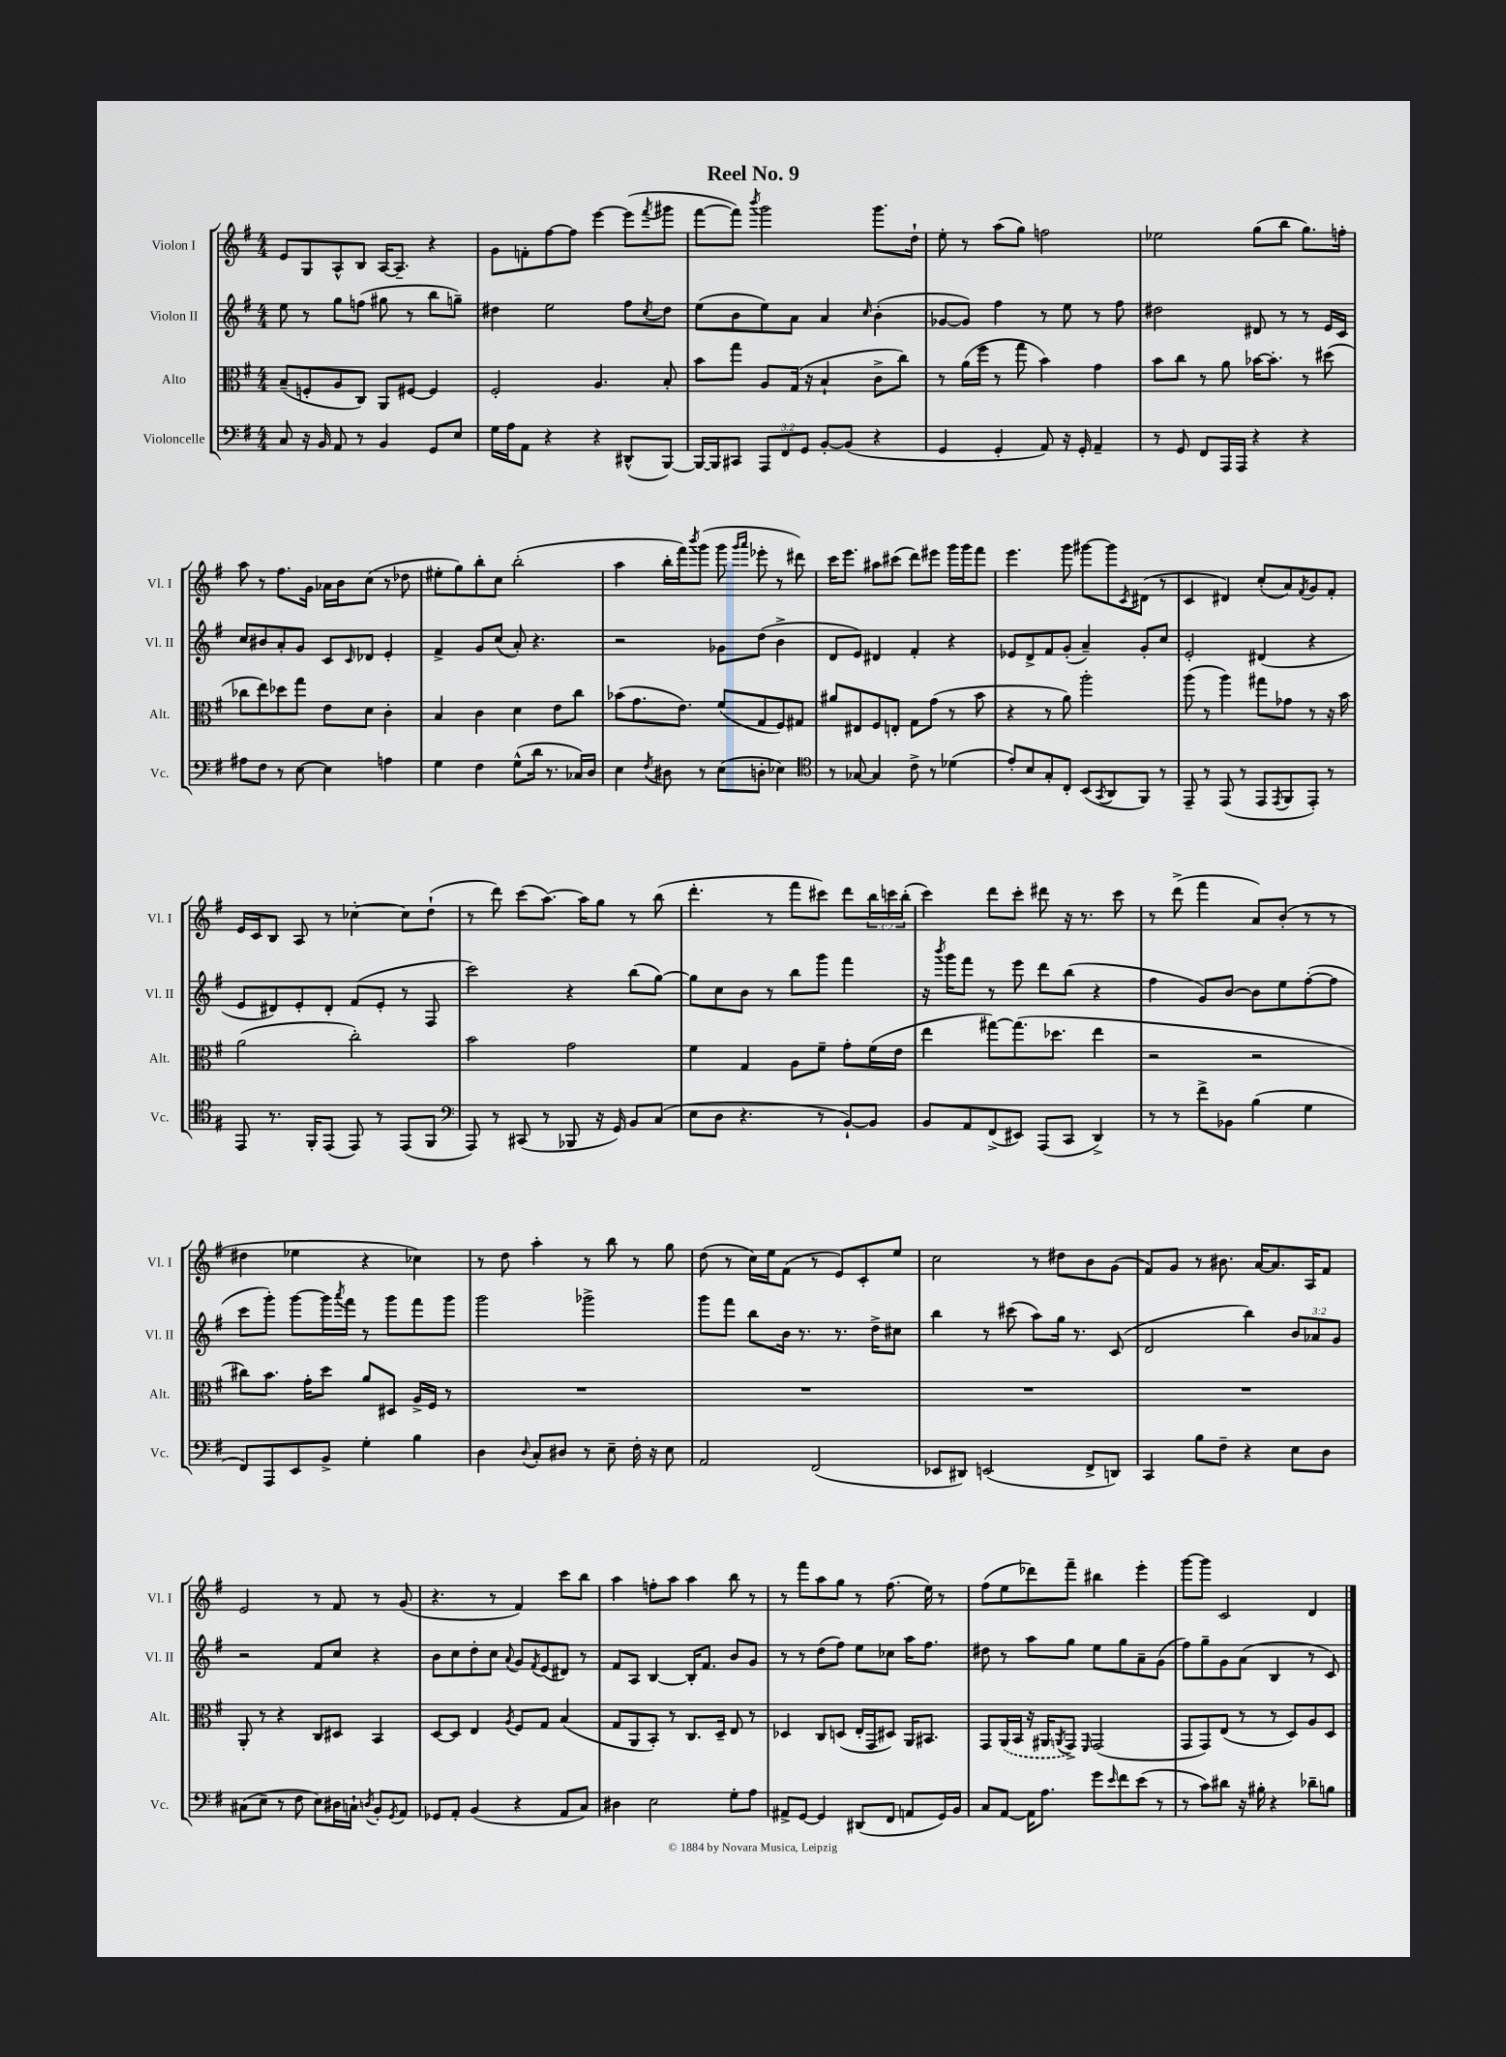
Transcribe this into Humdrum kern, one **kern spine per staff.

**kern	**kern	**kern	**kern
*staff4	*staff3	*staff2	*staff1
*clefF4	*clefC3	*clefG2	*clefG2
*k[f#]	*k[f#]	*k[f#]	*k[f#]
*M4/4	*M4/4	*M4/4	*M4/4
8C	(8B~	8ee	8e
16r	8F'	8r	8G
16BB	.	.	.
8AA	8A	8gg	8A^^
8r	8C)	(8ff	8B
4BB	8AA	8gg#	[16A
.	.	.	8.A~]
.	[8F#	8r	.
8GG	4F#]	8bb	4r
8E	.	8gg~)	.
=	=	=	=
16G	2F#'	4dd#	8g
16A	.	.	.
8AA	.	.	8f'
4r	.	2ee	[8ff#
.	.	.	8ff#]
4r	4.A	.	[4eee
(8DD#^^	.	8ff#	(8eee]
.	.	8qcc	8qfff#
[8BBB)	8B'	8dd#	8ggg#
=	=	=	=
16BBB_	8b	(8ee	[8fff#
16BBB]	.	.	.
8CC#	8gg	8b	8fff#])
.	.	.	8qbbb
12AAA	8A	8ee)	2ggg
12FF#	.	.	.
.	(16G	8a	.
12GG	.	.	.
.	16r	.	.
[8BB'	4B`	4a	.
(8BB]	.	.	.
.	.	16qqcc	.
4r	8c^	(4b'	8.ggg
.	8cc)	.	.
.	.	.	16dd`
=	=	=	=
4GG	8r	[8g-	8ee'
.	(16a	8g-])	8r
.	16ff#	.	.
4GG'	8r	4ff#	(8aa
.	8gg	.	8gg)
8AA)	4b)	8r	2ff
16r	.	8ee	.
16GG'	.	.	.
4AA~	4g	8r	.
.	.	8ff#	.
=	=	=	=
8r	8b	2dd#	2ee-
8GG	8cc	.	.
8FF#	8r	.	.
16AAA	8a	.	.
16AAA	.	.	.
4r	[16b-	8d#	(8gg
.	8.b-']	.	.
.	.	8r	8bb
4r	8r	8r	8.gg)
.	(8dd#	16e	.
.	.	16c	16ff'
=	=	=	=
8A#	8cc-	8cc	8aa
8F#	8ee)	8b#	8r
8r	8dd-	8a'	8.ff#
[8E	8gg	8g	.
.	.	.	16g
4E]	8e	8c	16a-
.	.	.	16b
.	.	16qqc	.
.	8d	8d-	(8cc
4A	4c'	4e'	8r
.	.	.	8dd-
=	=	=	=
4G	4B	4f#^	8ee#'
.	.	.	8gg)
4F#	4c	8g	8bb'
.	.	(8cc	8cc
(8G^^	4d	8a')	(2bb'
16d	.	4.r	.
8.r	.	.	.
.	8e	.	.
16C-)	8cc	.	.
16D	.	.	.
=	=	=	=
4E	(8b-	2r	4aa
.	8.g	.	.
8qF#	.	.	.
8D#	.	.	16bb'
.	8.e)	.	16fff#)
.	.	.	8qbbb
8r	.	.	(8ggg
(8E	(8f#	8g-	8ggg
.	.	.	16qqggg
.	.	.	16qqaaa
8D'	8G	(8dd	8eee-'
4E-)	8F#)	4b^	8r
.	8G#	.	8ddd#)
=	=	=	=
*clefC4	*	*	*
8r	8a#	8d	16ccc
.	.	.	8.eee
[8G-	8E#	8e)	.
4G-]	8F#	4d#	8aa#
.	8E'	.	(8ccc#
8c^	8G	4f#'	8ddd)
8r	(8g	.	8eee#
(4d-	8r	4r	16ggg
.	.	.	16ggg
.	8b	.	8fff#
=	=	=	=
8e')	4r	8e-	4.eee
8B	.	8d^	.
8G'	8r	8f#	.
8C'	8a)	(8g'	8ggg
(8BB	2aa'	4a~)	[8ggg#
8qGG	.	.	.
8AA	.	.	8ggg#]
.	.	.	8qc
8FF#)	.	8g'	(8d#
8r	.	8cc	8r
=	=	=	=
8EE~	(8aa	2e'	4c
8r	8r	.	.
(8EE	4aa)	.	4d#)
8r	.	.	.
8EE	8gg#	(4d#	(8cc'
8qEE	.	.	.
8FF#	8g-	.	8a)
.	.	.	8qf#
8EE')	8r	4r	8g
8r	16r	.	8f#'
.	16b	.	.
=	=	=	=
8EE	(2a	8e	16e
.	.	.	16c
8.r	.	8d#)	8B
.	.	8e'	8A
16FF#'	.	.	.
(8EE	.	8d#'	8r
8EE)	2cc')	(8f#	[4cc-'
8r	.	8e'	.
(8EE	.	8r	8cc-]
8FF#	.	8F#	(8dd`
=	=	=	=
*clefF4	*	*	*
8AAA)	2b	2ccc)	8r
8r	.	.	8ddd)
(8CC#	.	.	(8ccc
8r	.	.	[8.aa)
8BBB-	2g	4r	.
.	.	.	16aa]
16r	.	.	8gg
16GG)	.	.	.
8BB	.	(8bb	8r
(8C	.	[8gg)	(8bb
=	=	=	=
8E	4f#	8gg]	4.ddd'
8D	.	8cc	.
4.r	4G	8b	.
.	.	8r	8r
.	8A	8bb	8fff#
8r	8f#~	8ggg	8ccc#)
[8BB`)	8g'	4fff#	8ddd
8BB]	(16f#	.	24bb
.	.	.	24ccc
.	16e	.	.
.	.	.	(24bb'
=	=	=	=
8BB	4ee	16r	4ccc)
.	.	8qbbb	.
.	.	16ggg	.
8AA	.	8fff#	.
(8FF#^	[8gg#)	8r	8ddd
8EE#)	(8.gg#]	8eee	8ccc'
(8AAA	.	8ddd	8ddd#
.	8.dd-	.	.
8CC	.	(8bb	16r
.	.	.	8.r
4DD^)	4ee	4r	.
.	.	.	8ccc
=	=	=	=
8r	2r	4ff#	8r
8r	.	.	(8ddd^
8f#^	.	8g)	4fff#
8BB-	.	[8b	.
(4B	2r	8b]	8a)
.	.	8ee	(8b'
4G	.	([8ff#'	8r
.	.	8ff#]	8r
=	=	=	=
8FF#)	8cc#)	8ccc	4dd#
8AAA	8.b	8ggg')	.
8EE	.	[8ggg	4ee-
.	16g'	.	.
8BB^	8dd	16ggg]	.
.	.	8qaaa	.
.	.	16fff#	.
4G'	8a	8r	4r
.	8D#	8ggg	.
4B	16A^	8fff#	4cc-)
.	16F#	.	.
.	8r	8ggg	.
=	=	=	=
4D	1r	2ggg	8r
.	.	.	8dd
8qqD	.	.	.
8C'	.	.	4aa'
8D#	.	.	.
8r	.	2ggg-^	8r
8E~	.	.	8bb
16F#'	.	.	8r
16r	.	.	.
8E	.	.	8gg
=	=	=	=
2AA	1r	8ggg	(8dd
.	.	8fff#	8r
.	.	8bb	16cc)
.	.	.	16ee
.	.	16b	(8f#
.	.	8.r	.
(2FF#	.	.	8r
.	.	8.r	8e)
.	.	.	8c'
.	.	16dd^	.
.	.	8cc#	8ee
=	=	=	=
8EE-	1r	4bb	2cc
8DD#)	.	.	.
(2EE	.	8r	.
.	.	(8ccc#	.
.	.	8aa)	8r
.	.	16gg	8dd#
.	.	8.r	.
8FF#^	.	.	8b
8DD)	.	(8c	(8g
=	=	=	=
4CC	1r	2d	8f#)
.	.	.	8g
8B	.	.	8r
8F#~	.	.	8.b#
4r	.	4bb)	.
.	.	.	[16a
.	.	.	8.a]
8E	.	12b	.
.	.	.	16A
.	.	12a-	.
8D	.	.	8f#
.	.	12g	.
=	=	=	=
(8C#	8AA'	2r	2e
8E~	8r	.	.
8r	4r	.	.
8F#	.	.	.
8E)	8C	8f#	8r
16D#	8D#	8cc	8f#
16C`	.	.	.
8qD	.	.	.
8BB'	4BB	4r	8r
8qGG	.	.	.
8AA	.	.	(8g
=	=	=	=
8GG-	[8D	8b	4.r
8AA'	8D]	8cc	.
(4BB	4E	8dd'	.
.	.	8cc	8r
.	8qA	8qqa	.
4r	8F#	8g	4f#)
.	.	8qf#	.
.	8G	(8e	.
8AA	(4B	8d#)	8ccc
8C)	.	8r	8bb
=	=	=	=
4D#	8G	8f#	4aa
.	8AA	8A	.
2E	8BB')	[4B	8ff'
.	8r	.	8aa
.	8.C	16B']	4aa
.	.	8.f#	.
.	16D~	.	.
8G'	8E	8b	8bb
8A	8r	8g	8r
=	=	=	=
8AA#^	4D-	8r	8r
[8GG	.	8r	8fff#
4GG]	8C	(8dd	8aa
.	(8D	8ff#)	8gg
(8DD#	16E'	8ee	8r
.	16GG	.	.
8FF#	8D#)	8cc-	(8.ff#
8AA	16AA	16aa	.
.	8.BB#	8.ff#	16ee)
16GG)	.	.	8r
16BB	.	.	.
=	=	=	=
8C	8GG	8dd#	(8ff#
[8AA	(16AA	8r	8ee
.	16BB	.	.
16AA]	16r	8aa	8ddd-)
8.A	16AA#	.	.
.	8qAA	.	.
.	8GG^)	8gg	8fff#~
.	16qqFF#	.	.
8g	(2GG	8ee	4bb#
16qqe	.	.	.
8f#	.	8gg	.
(8e	.	8a~	4eee'
8r	.	(8g	.
=	=	=	=
8r	8GG	8ff#)	[8ggg
8c)	8GG)	8gg~	8ggg]
8d#	(8E	8g	2c
16r	8r	(8a	.
16B#'	.	.	.
4r	8r	4B	.
.	8D)	.	.
8d-~	8A	8r	4d
8B	8D	8c)	.
==	==	==	==
*-	*-	*-	*-
